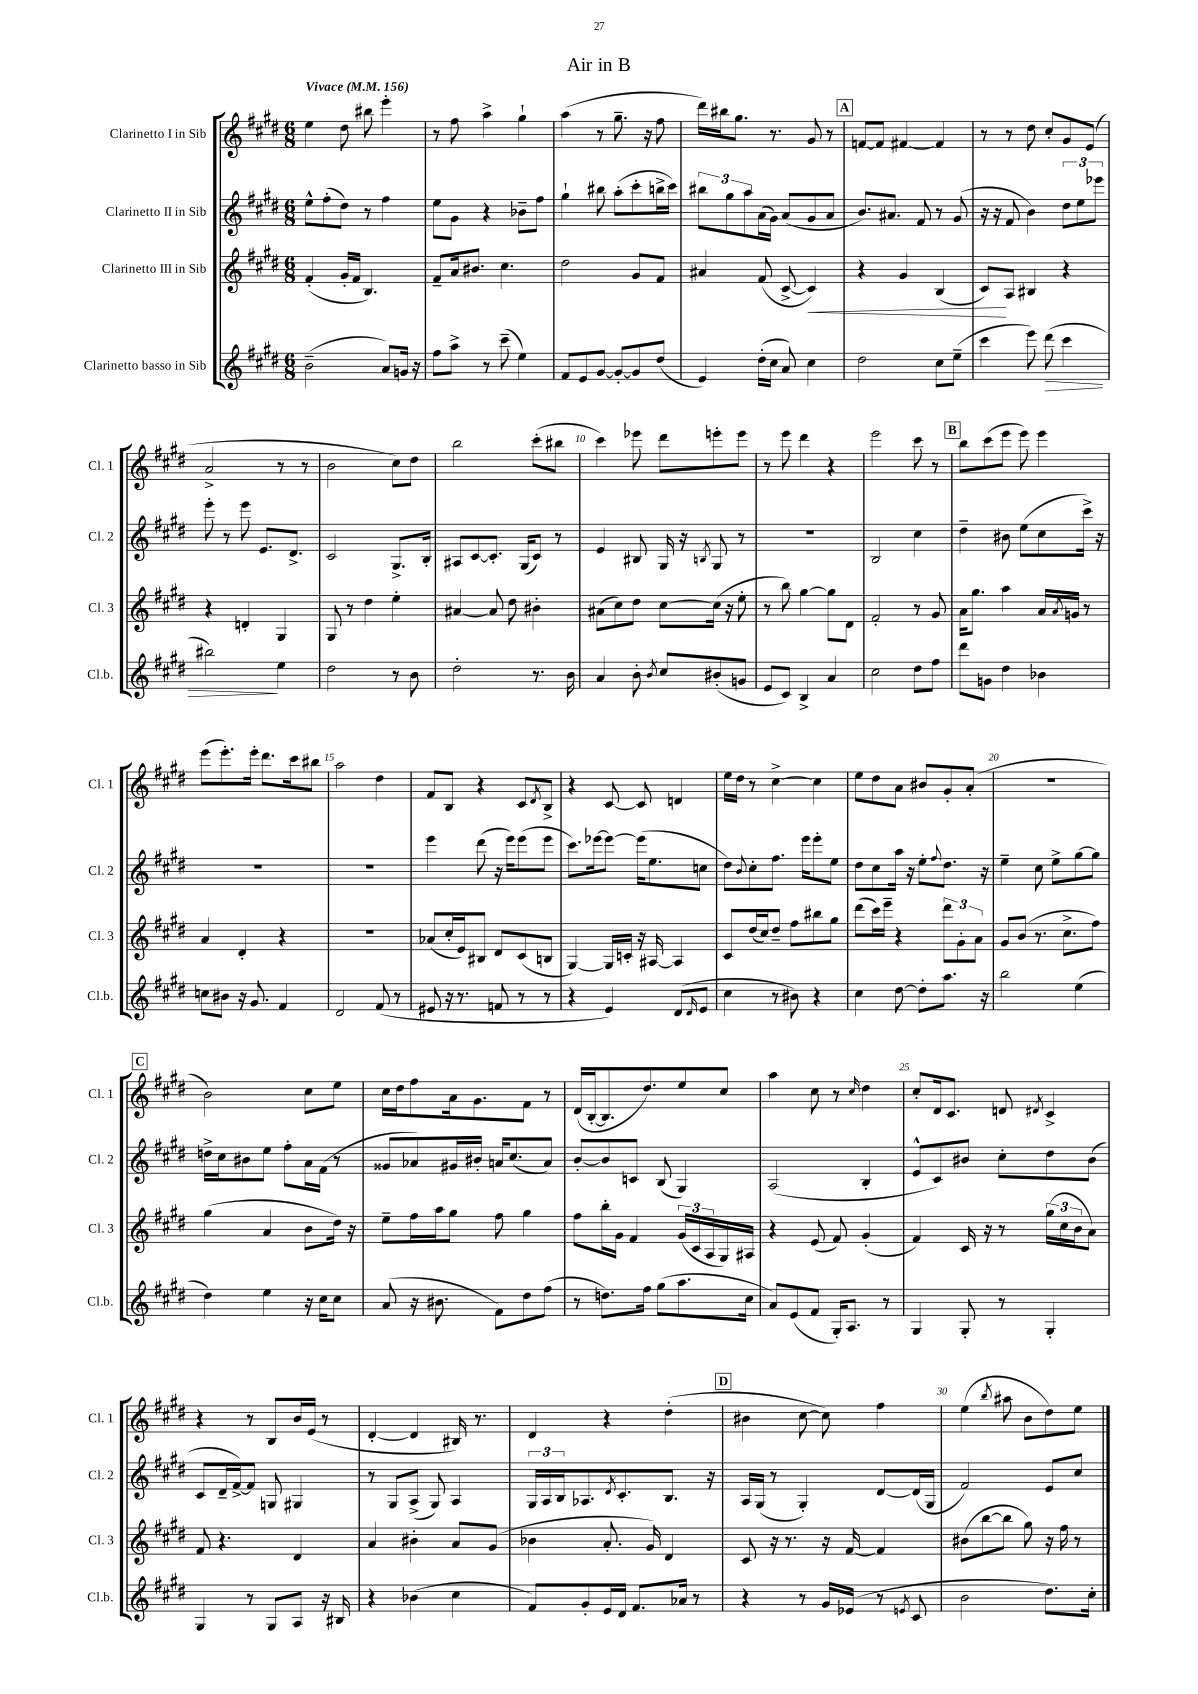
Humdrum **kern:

**kern	**dynam	**kern	**dynam	**kern	**kern
*part4	*part4	*part3	*part3	*part2	*part1
*staff4	*staff4	*staff3	*staff3	*staff2	*staff1
*I"Clarinetto basso in Sib	*	*I"Clarinetto III in Sib	*	*I"Clarinetto II in Sib	*I"Clarinetto I in Sib
*I'Cl.b.	*	*I'Cl. 3	*	*I'Cl. 2	*I'Cl. 1
*clefG2	*	*clefG2	*	*clefG2	*clefG2
*k[f#c#g#d#]	*	*k[f#c#g#d#]	*	*k[f#c#g#d#]	*k[f#c#g#d#]
*M6/8	*	*M6/8	*	*M6/8	*M6/8
*MM156	*	*MM156	*	*MM156	*MM156
=1	=1	=1	=1	=1	=1
!	!	!	!	!	!LO:TX:a:B:t=Vivace
(2b~\	.	(4f#'/	.	8ee^^\L	4ee\
.	.	.	.	(8ff#'\	.
.	.	16g#'/LL	.	8dd#\J)	8dd#\
.	.	16f#/JJ	.	.	.
.	.	4.B/)	.	8r	8bb#X\
8a/L)	.	.	.	4ff#\	4eee'\
16gn/Jk	.	.	.	.	.
16r	.	.	.	.	.
=2	=2	=2	=2	=2	=2
8ff#\L	.	8f#~/L	.	8ee\L	8r
8aa^\J	.	16a/k	.	8g#\J	8ff#\
.	.	8.b#X/J	.	.	.
8r	.	.	.	4r	4aa^\
(8ccc#~\	.	4.cc#\	.	.	.
4ee\)	.	.	.	8b-X~\L	4gg#`\
.	.	.	.	8ff#\J	.
=3	=3	=3	=3	=3	=3
8f#/L	.	2dd#\	.	4gg#`\	(4aa\
8e/	.	.	.	.	.
[8g#/J	.	.	.	8bb#X\	8r
8g#'/L_	.	.	.	(8aa'\L	8.gg#~\
8g#/]	.	8g#/L	.	8ccc#'\	.
.	.	.	.	.	16r
(8dd#/J	.	8f#/J	.	16bbn^\L	8ff#\
.	.	.	.	16ccc#\JJ)	.
=4	=4	=4	=4	=4	=4
4e/)	.	4a#X/	.	12bb#X\L	16ddd#\LL)
.	.	.	.	.	16bb#X\J
.	.	.	.	12gg#\	.
.	.	.	.	.	8.gg#\J
.	.	.	.	12aa\	.
(16dd#'\LL	.	(8f#/	.	(16a\L	.
16cc#\JJ	.	.	.	16g#\JJ)	8.r
8a/)	.	[8c#^/	.	(8a/L	.
!	!	!	!LO:HP:b	!	!
4cc#\	.	4c#/])	<	8g#/	8g#/
.	.	.	.	8a/J	8r
!!LO:REH:place=s1:t=A
=5	=5	=5	=5	=5	=5
2dd#\	.	4r	.	8.b/L)	[8fn/L
.	.	.	.	.	8f/J]
.	.	.	.	8.a#X/J	.
.	.	4g#/	.	.	[4f#X/
.	.	.	.	8f#/	.
8cc#\L	.	(4B/	.	8r	4f#/]
(8ee~\J	.	.	.	(8g#/	.
=6	=6	=6	=6	=6	=6
4ccc#\	.	8c#/L)	.	16r	8r
.	.	.	.	16r	.
.	.	8A/J	[	8f#/	8r
8eee\)	.	4B#X/	.	4b\)	8dd#\
!	!LO:HP:b	!	!	!	!
(8ddd#\	>	.	.	.	8cc#'/L
4ccc#\	.	4r	.	12dd#\L	8g#/
.	.	.	.	12ee\	.
.	.	.	.	.	(8e/J
.	.	.	.	12eee-X\J	.
!!LO:LB:g=z
=7	=7	=7	=7	=7	=7
2bb#X\)	.	4r	.	8eee'\	2a^/
.	.	.	.	8r	.
.	.	4dn'/	.	8eee\	.
.	.	.	.	8.e/L	.
4ee\	]	4G#/	.	.	8r
.	.	.	.	8.d#^/J	.
.	.	.	.	.	8r
=8	=8	=8	=8	=8	=8
2dd#\	.	8G#/	.	2c#/	2b\
.	.	8r	.	.	.
.	.	4dd#\	.	.	.
8r	.	4ee'\	.	8.G#^/L	8cc#\L)
8b\	.	.	.	.	8dd#\J
.	.	.	.	16B'/Jk	.
=9	=9	=9	=9	=9	=9
2dd#'\	.	[4a#X/	.	8A#X/L	2bb\
.	.	.	.	[8c#/	.
.	.	8a#/]	.	8.c#'/J]	.
.	.	8dd#\	.	.	.
.	.	.	.	(16G#/KL	.
8.r	.	4b#X'\	.	8c#/J)	(8ccc#'\L
.	.	.	.	8r	8bb#X\J
16b\	.	.	.	.	.
=10	=10	=10	=10	=10	=10
4a/	.	(8a#X\L	.	4e/	4ccc#\)
.	.	8cc#\)	.	.	.
8b'\	.	8dd#\J	.	8B#X/	8eee-X\
8qb/	.	.	.	.	.
8cc#/L	.	[8cc#\L	.	16G#/	8ddd#\L
.	.	.	.	16r	.
.	.	.	.	8qBn/	.
(8b#X'/	.	(16cc#\Jk]	.	8G#/	8eeen'\
.	.	16r	.	.	.
8gn/J	.	8ee'\	.	8r	8eee\J
=11	=11	=11	=11	=11	=11
8e/L	.	8r	.	2.r	8r
8c#/J)	.	8bb\)	.	.	8eee\
4B^/	.	[4gg#\	.	.	4ddd#\
4a/	.	8gg#\L]	.	.	4r
.	.	8d#\J	.	.	.
=12	=12	=12	=12	=12	=12
2cc#\	.	2f#'/	.	2B/	2eee\
8dd#\L	.	8r	.	4cc#\	8ccc#\
8ff#\J	.	8g#/	.	.	8r
!!LO:REH:place=s1:t=B
=13	=13	=13	=13	=13	=13
8ddd#\L	.	16a\KL	.	4dd#~\	8bb\L
.	.	8.gg#\J	.	.	.
8gn\J	.	.	.	.	(8ccc#\
4dd#\	.	4aa\	.	8b#X\	8eee\J
.	.	.	.	(8ee\L	8eee\)
4b-X\	.	16a/LL	.	8cc#\	4eee\
.	.	8qa/	.	.	.
.	.	16gn/JJ	.	.	.
.	.	8r	.	16ccc#^\Jk)	.
.	.	.	.	16r	.
!!LO:LB:g=z
=14	=14	=14	=14	=14	=14
8ccn\L	.	4a/	.	2.r	(8eee\L
8b#X\J	.	.	.	.	8.eee'\)
16r	.	4d#'/	.	.	.
8.g#/	.	.	.	.	16eee'\Jk
.	.	.	.	.	8.ddd#\L
4f#/	.	4r	.	.	.
.	.	.	.	.	16ccc#\k
.	.	.	.	.	8bb#X\J
=15	=15	=15	=15	=15	=15
2d#/	.	2.r	.	2.r	2aa\
(8f#/	.	.	.	.	4dd#\
8r	.	.	.	.	.
=16	=16	=16	=16	=16	=16
8e#X/	.	(8a-X/L	.	4eee\	8f#/L
16r	.	16cc#'/L	.	.	8B/J
8.r	.	16e/J)	.	.	.
.	.	8B#X/J	.	(8ddd#\	4r
8fn/	.	8d#/L	.	16r	.
.	.	.	.	16eee\KL)	.
8r	.	(8c#/	.	(8eee\	8c#/L
.	.	.	.	.	8qd#/
8r	.	8Bn/J	.	8eee\J	8B^/J
=17	=17	=17	=17	=17	=17
4r	.	[4G#/)	.	8.ccc#\L)	4r
.	.	.	.	[16eee-X\k	.
4e/)	.	16G#/LL]	.	8eee-\J_	[8c#/
.	.	16cn'/JJ	.	.	.
.	.	16r	.	(16eee-\KL]	8c#/]
.	.	[16A#X/	.	8.ee\	.
(8d#/L	.	4A#/]	.	.	4dn/
16qqd#/	.	.	.	.	.
8e/J	.	.	.	8ccn\J	.
=18	=18	=18	=18	=18	=18
4cc#\	.	8c#/L	.	8dd#\L)	16ee\LL
.	.	.	.	.	16dd#\JJ
.	.	.	.	8qqb/	.
.	.	(16dd#/L	.	8cc#'\	8r
.	.	16cc#/J)	.	.	.
8r	.	8dd#~/J	.	8.ff#\J	[4cc#^\
8b#X\)	.	8ff#\L	.	.	.
.	.	.	.	16eee\KL	.
4r	.	8bb#X\	.	8eee'\	4cc#\]
.	.	8gg#\J	.	8ee\J	.
=19	=19	=19	=19	=19	=19
4cc#\	.	(8ddd#\L	.	8dd#\L	8ee\L
.	.	16ccc#\L)	.	8cc#\	8dd#\
.	.	16eee~\JJ	.	.	.
[8dd#\	.	4r	.	16aa\Jk	8a\J
.	.	.	.	16r	.
8dd#'\L]	.	.	.	8ee'\L	8b#X/L
.	.	.	.	8qqff#/	.
8.aa\J	.	12ddd#\L	.	8.dd#\J	8g#'/
.	.	12g#'\	.	.	.
.	.	.	.	.	(8a'/J
.	.	12a\J	.	.	.
16r	.	.	.	16r	.
=20	=20	=20	=20	=20	=20
2bb\	.	8g#/L	.	4ee~\	2.r
.	.	(8b/J	.	.	.
.	.	8.r	.	8cc#\	.
.	.	.	.	8ee^\L	.
.	.	8.cc#^\L	.	.	.
(4ee\	.	.	.	[8gg#\	.
.	.	8ff#\J)	.	8gg#\J]	.
!!LO:LB:g=z
!!LO:REH:place=s1:t=C
=21	=21	=21	=21	=21	=21
4dd#\)	.	(4gg#\	.	16ddn^\LL	2b\)
.	.	.	.	16cc#\J	.
.	.	.	.	8b#X\	.
4ee\	.	4a/	.	8ee\J	.
.	.	.	.	8ff#'\L	.
16r	.	8b\L	.	16a\L	8cc#\L
16cc#\KL	.	.	.	(16f#\JJ	.
8cc#\J	.	16dd#\Jk)	.	8r	8ee\J
.	.	16r	.	.	.
=22	=22	=22	=22	=22	=22
(8a/	.	8ee~\L	.	8g##X/L	16cc#\LL
.	.	.	.	.	16dd#\J
16r	.	16ff#\L	.	8a-X/)	8ff#\
8.b#X\	.	16aa\J	.	.	.
.	.	8gg#\J	.	16g#X/L	16a\k
.	.	.	.	16b#X'/JJ	8.g#\
8f#\L)	.	8ff#\	.	16an/KL	.
.	.	.	.	(8.cc#/	.
8dd#\	.	4gg#\	.	.	8f#\J
(8ff#\J	.	.	.	8a/J)	8r
=23	=23	=23	=23	=23	=23
8r	.	8ff#\L	.	[8b'/L	(16d#/LL
.	.	.	.	.	[16B'/J
8.ddn\L)	.	16bb'\L	.	8b/]	8.B/]
.	.	16g#\JJ	.	.	.
.	.	4f#/	.	8cn/J	.
16ff#\Jk	.	.	.	.	8.dd#/)
(8gg#\L	.	.	.	(8B/	.
8.aa\	.	(24g#/LL	.	4G#/)	8ee/
.	.	24c#/	.	.	.
.	.	24A/	.	.	.
.	.	16G#/)	.	.	8cc#/J
16cc#\Jk	.	16A#X/JJ	.	.	.
=24	=24	=24	=24	=24	=24
8a/L)	.	4r	.	(2A/	4aa\
(8e/	.	.	.	.	.
8f#/J	.	(8e/	.	.	8cc#\
16G#'/KL)	.	8f#/)	.	.	8r
8.A/J	.	.	.	.	.
.	.	.	.	.	16qqcc#/
.	.	(4g#'/	.	4B'/	4dd#\
8r	.	.	.	.	.
=25	=25	=25	=25	=25	=25
4G#/	.	4f#/)	.	8e^^/L	8cc#'/L
.	.	.	.	8c#/)	16d#/k
.	.	.	.	.	8.c#/J
8G#'/	.	16c#/	.	8b#X/J	.
.	.	16r	.	.	.
8r	.	8r	.	8cc#'\L	8dn/
.	.	.	.	.	8qd#X/
4G#'/	.	(24gg#\LL	.	8dd#\	4c#^/
.	.	24cc#\	.	.	.
.	.	24b\J	.	.	.
.	.	8a\J)	.	(8b#\J	.
!!LO:LB:g=z
=26	=26	=26	=26	=26	=26
4G#/	.	8f#/	.	8c#/L	4r
.	.	4.r	.	16d#~/L	.
.	.	.	.	[16f#^/J)	.
8r	.	.	.	8f#/J]	8r
8G#/L	.	.	.	8Gn/	8B/L
8A/J	.	4d#/	.	4G#X/	16b/L
.	.	.	.	.	(16e/JJ
16r	.	.	.	.	8r
16B#X/	.	.	.	.	.
=27	=27	=27	=27	=27	=27
4r	.	4a/	.	8r	[4d#'/
.	.	.	.	8G#/L	.
(4b-X\	.	4b#X'\	.	(8A^/J	4d#/]
.	.	.	.	8G#/)	.
4cc#\	.	8a/L	.	4A/	16B#X/)
.	.	.	.	.	8.r
.	.	(8g#/J	.	.	.
=28	=28	=28	=28	=28	=28
8f#/L)	.	4b-X\	.	24G#/LL	4d#/
.	.	.	.	24A/	.
.	.	.	.	24B/J	.
8g#'/	.	.	.	8.A-X/	.
16e/L	.	8.a'/	.	.	4r
.	.	.	.	8qd#/	.
16d#/JJ	.	.	.	8.c#'/	.
8.f#/L	.	.	.	.	.
.	.	16g#/)	.	.	.
.	.	4d#/	.	8.B/J	(4dd#'\
16a-X/Jk	.	.	.	.	.
8r	.	.	.	.	.
.	.	.	.	16r	.
!!LO:REH:place=s1:t=D
=29	=29	=29	=29	=29	=29
4r	.	8c#/	.	16A/LL	4b#X\
.	.	.	.	(16G#/JJ	.
.	.	16r	.	8r	.
.	.	8.r	.	.	.
8r	.	.	.	4G#'/)	[8cc#\
16g#/LL	.	16r	.	.	8cc#\])
(16e-X/JJ	.	[16f#/	.	.	.
8r	.	4f#/]	.	[8d#/L	4ff#\
8qen/	.	.	.	.	.
8c#/	.	.	.	(16d#/L]	.
.	.	.	.	16G#/JJ	.
=30	=30	=30	=30	=30	=30
2b\	.	(8b#X\L	.	2f#/)	(4ee\
.	.	[8bb\	.	.	.
.	.	.	.	.	8qbb/
.	.	8bb\J]	.	.	8aa#X\
.	.	8gg#\)	.	.	8b\L
8.dd#\L)	.	16r	.	8e/L	8dd#\)
.	.	16ff#\	.	.	.
.	.	8r	.	8cc#/J	8ee\J
16cc#'\Jk	.	.	.	.	.
==	==	==	==	==	==
*-	*-	*-	*-	*-	*-
